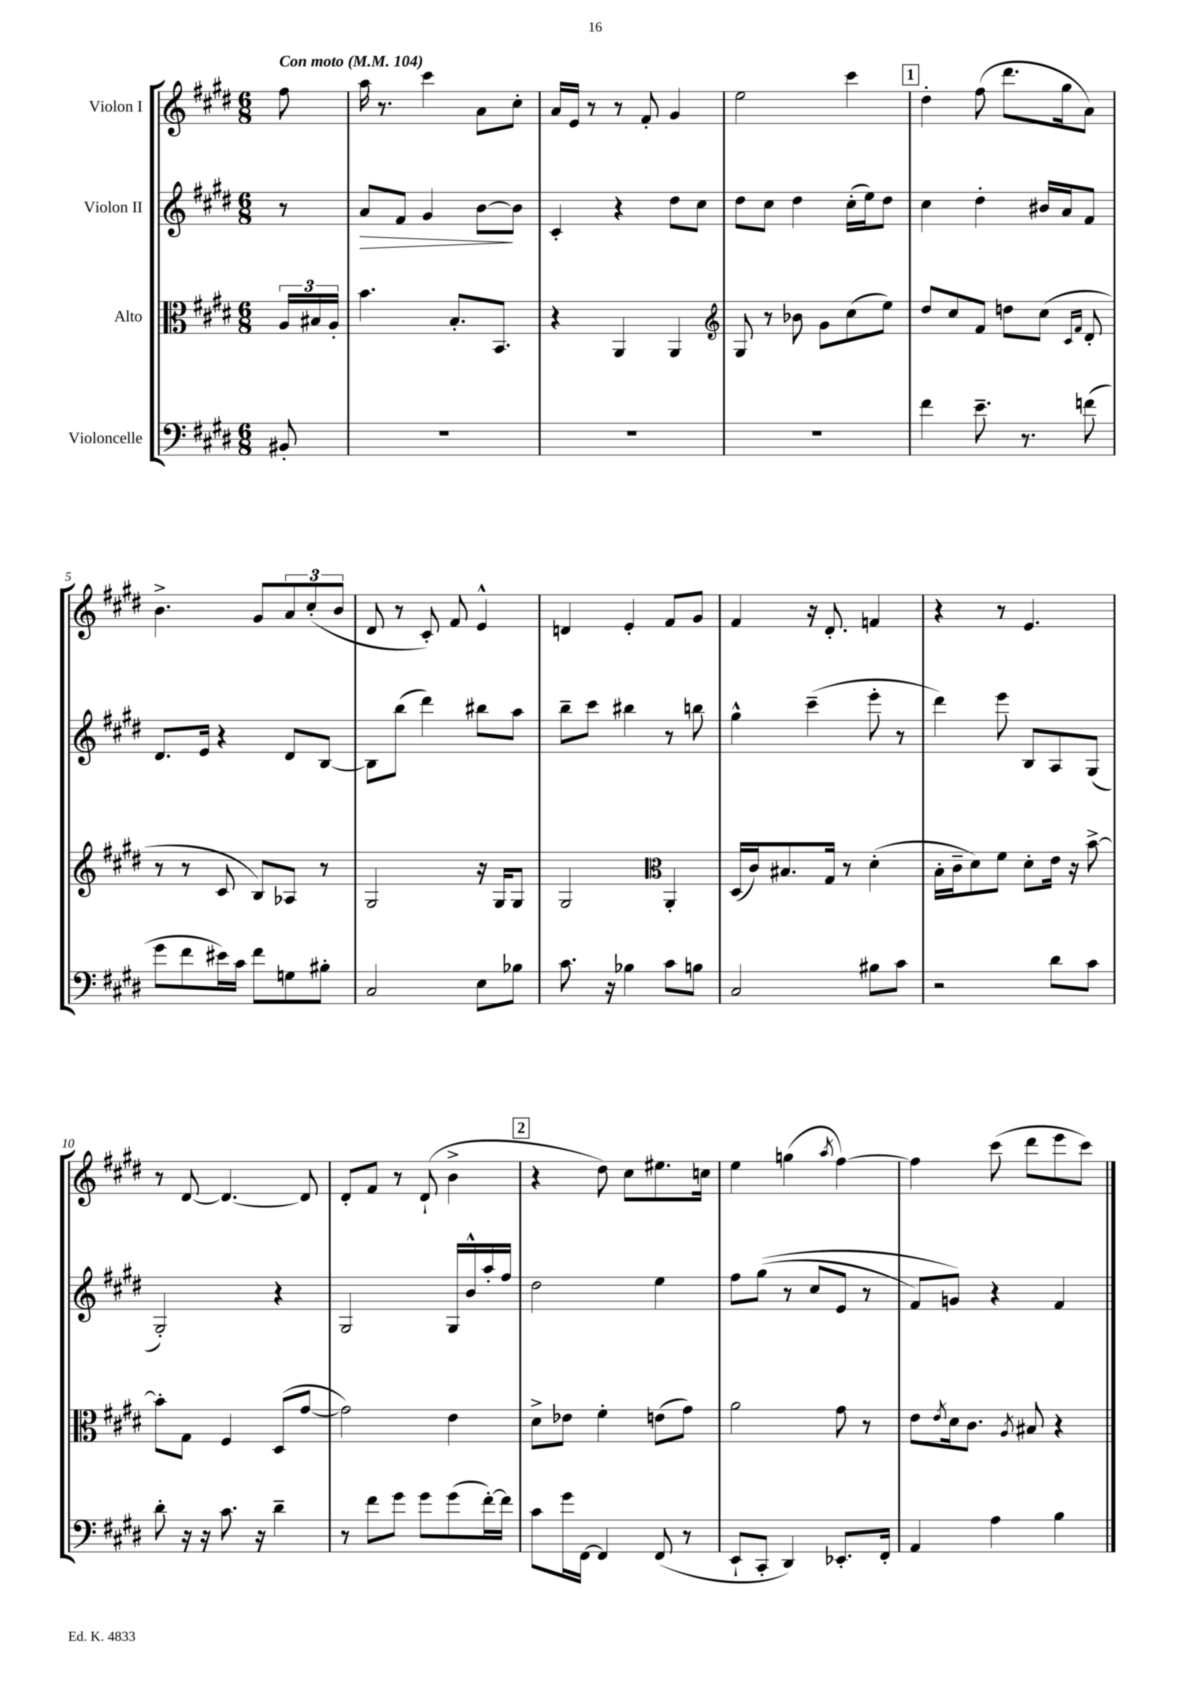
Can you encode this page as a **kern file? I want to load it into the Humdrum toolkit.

**kern	**kern	**kern	**kern
*staff4	*staff3	*staff2	*staff1
*clefF4	*clefC3	*clefG2	*clefG2
*k[f#c#g#d#]	*k[f#c#g#d#]	*k[f#c#g#d#]	*k[f#c#g#d#]
*M6/8	*M6/8	*M6/8	*M6/8
*MM104	*MM104	*MM104	*MM104
8BB#'/	24A/LL	8r	8ff#\
.	24B#/	.	.
.	24A'/JJ	.	.
=	=	=	=
2.r	4.b\	8a/L	16aa\
.	.	.	8.r
.	.	8f#/J	.
.	.	4g#/	4ccc#\
.	8.B'/L	.	.
.	.	[8b\L	8a\L
.	8.BB/J	.	.
.	.	8b\]J	8cc#'\J
=	=	=	=
2.r	4r	4c#'/	16a/LL
.	.	.	16e/JJ
.	.	.	8r
.	4AA/	4r	8r
.	.	.	8f#'/
.	4AA/	8dd#\L	4g#/
.	.	8cc#\J	.
=	=	=	=
*	*clefG2	*	*
2.r	8G#/	8dd#\L	2ee\
.	8r	8cc#\J	.
.	8b-\	4dd#\	.
.	8g#\L	.	.
.	(8cc#\	(16cc#'\LL	4ccc#\
.	.	16ee\J)	.
.	8ee\J)	8dd#\J	.
=	=	=	=
4f#\	8dd#/L	4cc#\	4dd#'\
.	8cc#/	.	.
8.e~\	8f#/J	4dd#'\	(8ff#\
.	8dd\L	.	8.ddd#\L
8.r	.	.	.
.	(8cc#\J	16b#/LL	.
.	.	16a/J	16gg#\k
.	16qqc#/LL	.	.
.	16qqf#/JJ	.	.
(8f\	8d#'/	8f#/J	8a\J)
=	=	=	=
8g#\L	8r	8.d#/L	4.b^\
8f#\	8r	.	.
.	.	16e/Jk	.
16e#\L)	8c#/	4r	.
16c#\JJ	.	.	.
8f#\L	8B/L)	.	8g#/L
8G\	8A-/J	8d#/L	12a/
.	.	.	(12cc#'/
8B#'\J	8r	[8B/J	.
.	.	.	12b/J
=	=	=	=
2C#/	2G#/	8B\]L	8d#/
.	.	(8bb\J	8r
.	.	4ddd#\)	8c#'/)
.	.	.	8f#/
8E\L	16r	8bb#\L	4e^^/
.	16G#/LK	.	.
8B-\J	8G#/J	8aa\J	.
=	=	=	=
8.c#\	2G#/	8bb~\L	4d/
.	.	8ccc#\J	.
16r	.	.	.
4B-\	.	4bb#\	4e'/
*	*clefC3	*	*
8c#\L	4AA'/	8r	8f#/L
8B\J	.	8bb\	8g#/J
=	=	=	=
2C#/	(16D#/LL	4gg#^^\	4f#/
.	16c#/J)	.	.
.	8.B#/	.	.
.	.	(4ccc#~\	16r
.	16G#/Jk	.	8.d#'/
.	8r	.	.
8B#\L	(4d#'\	8eee'\	4f/
8c#\J	.	8r	.
=	=	=	=
2r	16B'\LL	4ddd#\)	4r
.	16c#~\J	.	.
.	8d#\)	.	.
.	8f#\J	8eee\	8r
.	8d#'\L	8B/L	4.e/
8d#\L	16e\Jk	8A/	.
.	16r	.	.
8c#\J	[8b^\	(8G#/J	.
=	=	=	=
8d#'\	8b'\]L	2G#'/)	8r
16r	8G#\J	.	[8d#/
16r	.	.	.
8.c#\	4F#/	.	4.d#/_
16r	.	.	.
4d#~\	(8D#/L	4r	.
.	[8g#/J	.	8d#/]
=	=	=	=
8r	2g#\])	2G#/	8d#'/L
8f#\L	.	.	8f#/J
8g#\J	.	.	8r
8g#\L	.	.	(8d#`/
(8g#\	4e\	16G#/LL	4b^\
.	.	16b^^/	.
[16f#'\L)	.	16aa'/	.
16f#\]JJ	.	16ff#/JJ	.
=	=	=	=
8c#\L	8d#^\L	2dd#\	4r
16g#\L	8e-\J	.	.
[16FF#\JJ	.	.	.
4FF#/]	4f#'\	.	8dd#\)
.	.	.	8cc#\L
(8FF#/	(8e\L	4ee\	8.ee#\
8r	8g#\J)	.	.
.	.	.	16cc\Jk
=	=	=	=
8EE`/L	2a\	8ff#\L	4ee\
8CC#'/J	.	&((8gg#\J	.
4DD#/)	.	8r	(4gg\
.	.	8cc#/L	.
.	.	.	8qaa/
8.EE-'/L	8g#\	8e/J	[4ff#\)
.	8r	8r	.
16FF#'/Jk	.	.	.
=	=	=	=
4AA/	8e\L	8f#/L)	4ff#\]
.	8qe/	.	.
.	16d#\k	8g/J&)	.
.	8.c#\J	.	.
4A\	.	4r	(8ccc#\
.	8qA/	.	.
.	8B#/	.	8ddd#\L
4B\	4r	4f#/	8eee\
.	.	.	8ccc#\J)
==	==	==	==
*-	*-	*-	*-
